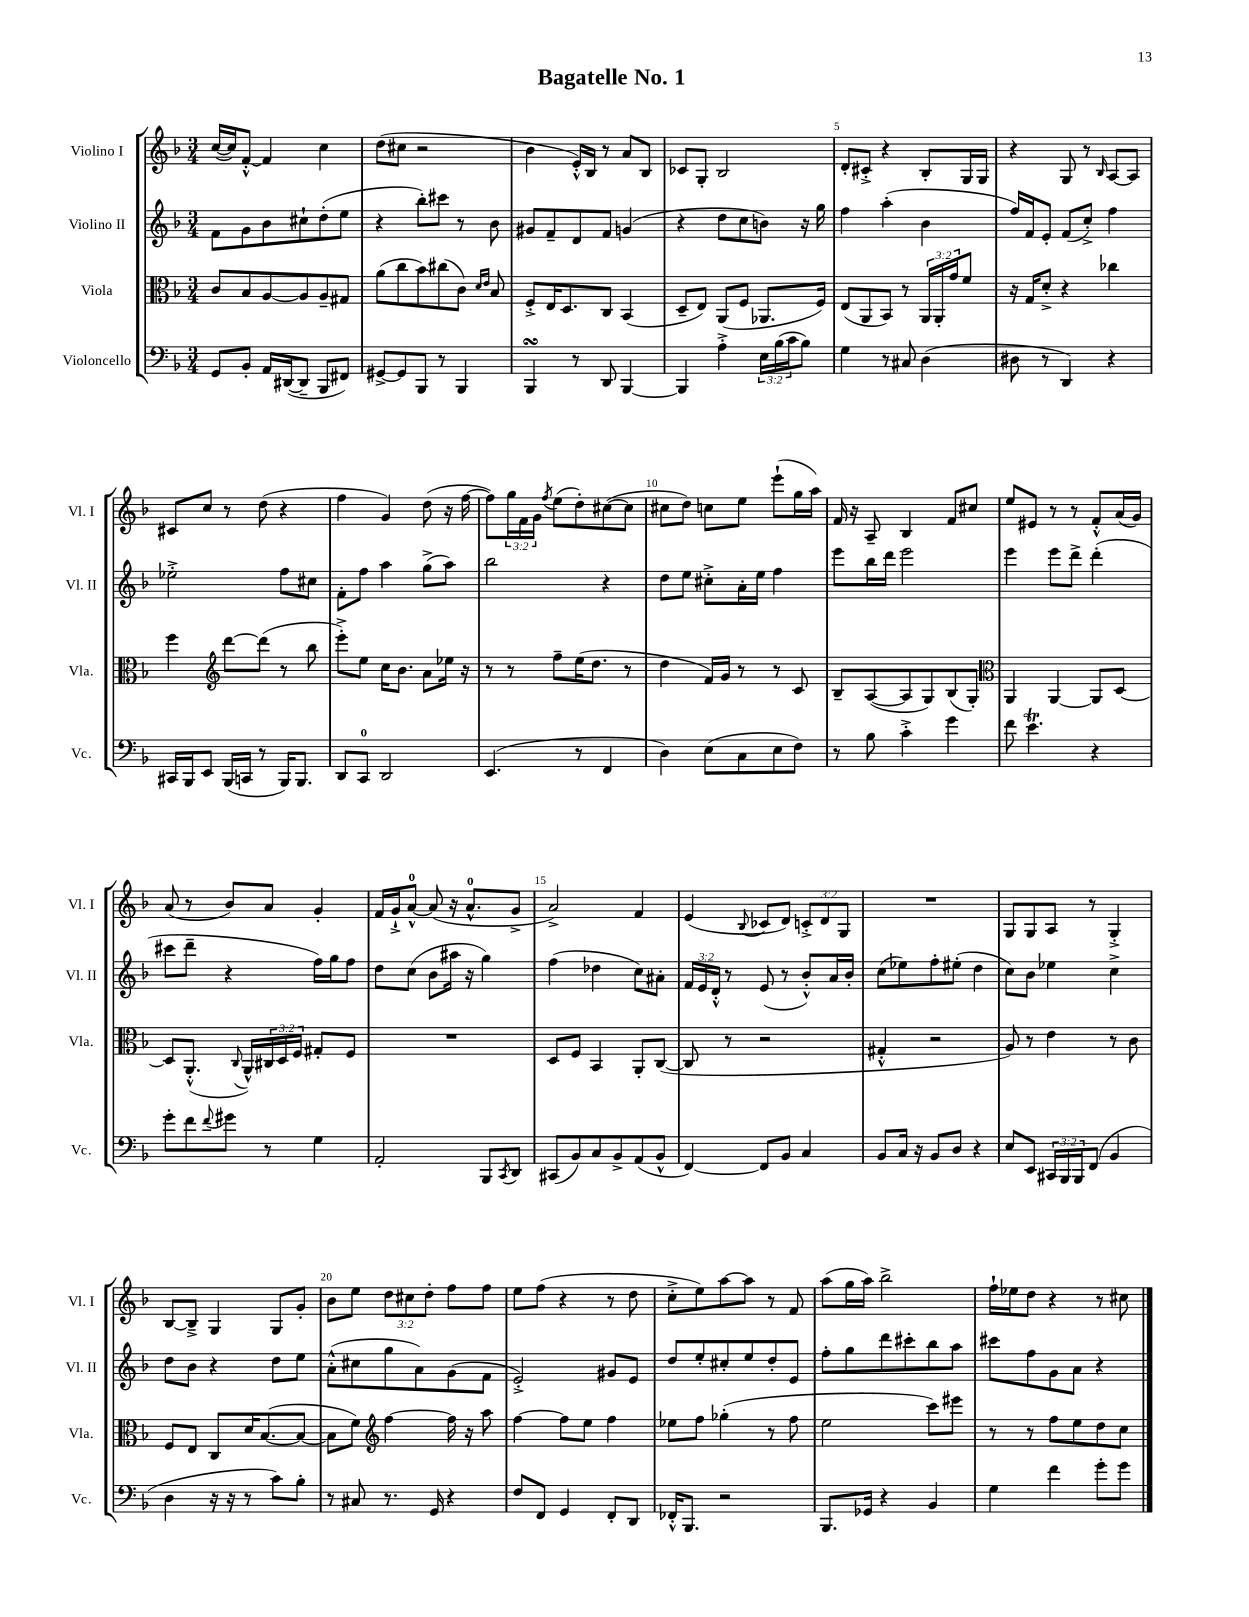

**kern	**kern	**kern	**kern
*part4	*part3	*part2	*part1
*staff4	*staff3	*staff2	*staff1
*I"Violoncello	*I"Viola	*I"Violino II	*I"Violino I
*I'Vc.	*I'Vla.	*I'Vl. II	*I'Vl. I
*clefF4	*clefC3	*clefG2	*clefG2
*k[b-]	*k[b-]	*k[b-]	*k[b-]
*M3/4	*M3/4	*M3/4	*M3/4
=1	=1	=1	=1
8GG/L	8c/L	8f\L	([16cc/LL
.	.	.	16cc/J])
8BB-'/J	8B-/	8g\	[8f'^^/J
16AA/LL	[8A/	8b-\	4f/]
([16DD#X/J	.	.	.
8DD#~/J]	8A/]	8cc#X`\	.
8BBB-/L	8A~/	(8dd'\	4cc\
8FF#X/J)	8G#X/J	8ee\J	.
=2	=2	=2	=2
[8GG#X^/L	(8a\L	4r	(8dd\L
8GG#/]	8cc\	.	8cc#X\J
8BBB-/J	8b-\)	8bb-'\L)	2r
8r	(8cc#X\	8ccc#X\J	.
4BBB-/	8c\J)	8r	.
.	16qqd/LL	.	.
.	16qqe/JJ	.	.
.	8B-/	8b-\	.
=3	=3	=3	=3
4BBB-sSSs/	8F'^/L	8g#X/L	4b-\
.	16E/K	8f~/	.
.	8.D/	.	.
8r	.	8d/	16e'^^/LL)
.	.	.	16B-/JJ
8DD/	8C/J	8f/J	8r
[4BBB-/	(4BB-/	(4gn/	8a/L
.	.	.	8B-/J
=4	=4	=4	=4
4BBB-/]	8D~/L	4r	8c-X/L
.	8E/J)	.	8G'/J
4A'^\	(8AA/L	8dd\L	2B-/
.	8F/J	8cc\	.
24E\LL	8.AA-X/L	8bn\J)	.
(24B-\	.	.	.
24c\J	.	.	.
8B-\J)	.	16r	.
.	16F/Jk)	16gg\	.
=5	=5	=5	=5
4G\	(8E/L	4ff\	8d'/L
.	8AA/	.	8c#X'^/J
8r	8BB-/J)	(4aa'\	4r
8C#X/	8r	.	.
(4D\	24AA/LL	4b-\	8B-'/L
.	24AA'/	.	.
.	24g/J	.	.
.	8f/J	.	16G/L
.	.	.	16G/JJ
=6	=6	=6	=6
8D#X\	16r	16ff/LL)	4r
.	16G/KL	16f/J	.
8r	8d'^/J	8e'/J	.
4DD/)	4r	(8f/L	8G/
.	.	8cc'^/J)	8r
.	.	.	16qqB-/
4r	4cc-X\	4ff\	[8A/L
.	.	.	8A/J]
!!LO:LB:g=z
=7	=7	=7	=7
16CC#X/LL	4ff\	2ee-X'^\	8c#X/L
16BBB-/J	.	.	.
8EE/J	.	.	8cc/J
*	*clefG2	*	*
(16BBB-/LL	[8ddd\L	.	8r
16CCn/JJ	.	.	.
8r	(8ddd\J]	.	(8dd\
16BBB-/KL)	8r	8ff\L	4r
8.BBB-/J	.	.	.
.	8bb-\	8cc#X\J	.
=8	=8	=8	=8
8DD/L	8eee'^\L)	8f'\L	4ff\
8CC/J	8ee\J	8ff\J	.
2DD/	16cc\KL	4aa\	4g/)
.	8.b-\J	.	.
.	8a\L	(8gg^\L	(8dd\
.	16ee-X\Jk	8aa\J)	16r
.	16r	.	[16ff\
=9	=9	=9	=9
(4.EE/	8r	2bb-\	8ff\L])
.	8r	.	24gg\L
.	.	.	24f\
.	.	.	24g\JJ
.	.	.	8qff/
.	8ff~\L	.	(8ee\L
8r	(16ee\K	.	8dd'\)
.	8.dd\J	.	.
4FF/	.	4r	([8cc#X\
.	8r	.	8cc#\J]
=10	=10	=10	=10
4D\)	4dd\	8dd\L	8cc#X\L
.	.	8ee\J	8dd\J)
(8E\L	16f/LL)	8cc#X'^\L	8ccn\L
.	16g/JJ	.	.
8C\	8r	16a'\L	8ee\J
.	.	16ee\JJ	.
8E\	8r	4ff\	(8eee`\L
8F\J)	8c/	.	16gg\L
.	.	.	16aa\JJ)
=11	=11	=11	=11
8r	8B-~/L	8eee\L	16f/
.	.	.	16r
8B-\	([8A/	16bb-\L	8A~/
.	.	16ddd\JJ	.
4c'^\	8A/]	2eee\	4B-/
.	8G/)	.	.
4g\	(8B-/	.	8f/L
.	8G'/J)	.	8cc#X/J
=12	=12	=12	=12
*	*clefC3	*	*
8f\	4AA/	4eee\	8ee/L
4.et\	.	.	8e#X/J
.	[4AA/	8eee\L	8r
.	.	8ddd^\J	8r
4r	8AA/L]	(4ddd'\	8f'^^/L
.	[8D/J	.	(16a/L
.	.	.	16g/JJ)
!!LO:LB:g=z
=13	=13	=13	=13
8g'\L	8D/L]	8ccc#X\L	(8a/
8f\	(8.AA'^^/J	8ddd~\J	8r
8qqf/	.	.	.
8g#X\J	.	4r	8b-/L)
.	8qqC/	.	.
.	16AA^^/LL)	.	.
8r	24C#X/	.	8a/J
.	24D/	.	.
.	24F/JJ	.	.
4G\	8G#X'/L	16ff\LL)	4g'/
.	.	16gg\J	.
.	8F/J	8ff\J	.
=14	=14	=14	=14
2AA'/	2.r	8dd\L	16f/LL
.	.	.	16g`^/J
.	.	(8cc\J	[8a^^/J
.	.	8b-\L	(8a/]
.	.	16aa#X\Jk	16r
.	.	16r	8.a^^/L
8BBB-/L	.	4gg\)	.
8qCC/	.	.	.
8DD/J	.	.	8g^/J
=15	=15	=15	=15
(8CC#X/L	8D/L	(4ff\	2a^/)
8BB-/)	8F/J	.	.
8C/	4BB-/	4dd-X\	.
8BB-^/	.	.	.
(8AA/	8AA'/L	8cc\L)	4f/
8BB-^^/J	([8C/J	8a#X'\J	.
=16	=16	=16	=16
[4FF/)	8C/]	24f/LL	(4e/
.	.	24e/	.
.	.	24d'^^/JJ	.
.	8r	8r	.
.	.	.	8qqB-/
8FF/L]	2r	(8e/	8c-X/L
8BB-/J	.	8r	8d/J)
4C/	.	8b-'^^/L)	12cn'^/L
.	.	.	12d/
.	.	16a/L	.
.	.	.	12G/J
.	.	16b-'/JJ	.
=17	=17	=17	=17
8BB-/L	4G#X'^^/	(8cc\L	2.r
16C/Jk	.	8ee-X\)	.
16r	.	.	.
8BB-/L	2r	8ff'\	.
8D/J	.	(8ee#X'\J	.
4r	.	4dd\	.
=18	=18	=18	=18
8E/L	8A/)	8cc\L)	8G/L
8EE/J	8r	8b-\J	8G/
24CC#X/LL	4e\	4ee-X\	8A/J
24BBB-/	.	.	.
24BBB-/J	.	.	.
(8FF/J	.	.	8r
4BB-/	8r	4cc^\	4G'^/
.	8c\	.	.
!!LO:LB:g=z
=19	=19	=19	=19
4D\	8F/L	8dd\L	[8B-/L
.	8E/J	8b-\J	8B-~^/J]
16r	8C/L	4r	4G/
16r	.	.	.
8r	16d/K	.	.
.	([8.B-/	.	.
8c\L)	.	8dd\L	8G/L
8B-'\J	8B-/J_	8ee\J	8g'/J
=20	=20	=20	=20
8r	8B-\L]	(8a'^^\L	8b-\L
8C#X/	8f\J)	8cc#X\	8ee\J
*	*clefG2	*	*
8.r	[4ff\	8gg\	12dd\L
.	.	.	12cc#X\
.	.	8a\)	.
.	.	.	12dd'\J
16GG/	.	.	.
4r	16ff\]	(8g\	8ff\L
.	16r	.	.
.	8aa\	8f\J	8ff\J
=21	=21	=21	=21
8F/L	[4ff\	2e'^/)	8ee\L
8FF/J	.	.	(8ff\J
4GG/	8ff\L]	.	4r
.	8ee\J	.	.
8FF'/L	4ff\	8g#X/L	8r
8DD/J	.	8e/J	8dd\
=22	=22	=22	=22
16FF-X'^^/KL	8ee-X\L	8dd/L	8cc'^\L
8.BBB-/J	.	.	.
.	8ff\J	8ee'/	8ee\)
2r	(4gg-X'\	8cc#X'/	[8aa\
.	.	8ee/	8aa\J]
.	8r	8dd'/	8r
.	8ff\	8e/J	8f/
=23	=23	=23	=23
8.BBB-/L	2ee\	8ff'\L	(8aa\L
.	.	8gg\	16gg\L
16GG-X/Jk	.	.	16aa\JJ)
4r	.	8ddd\	2bb-^\
.	.	8ccc#X'\	.
4BB-/	8ccc\L)	8bb-\	.
.	8eee#X\J	8aa\J	.
=24	=24	=24	=24
4G\	8r	8ccc#X\L	16ff`\LL
.	.	.	16ee-X\J
.	8r	8ff\	8dd\J
4f\	8ff\L	8g\	4r
.	8ee\	8a\J	.
8g'\L	8dd\	4r	8r
8g\J	8cc\J	.	8cc#X\
==	==	==	==
*-	*-	*-	*-
